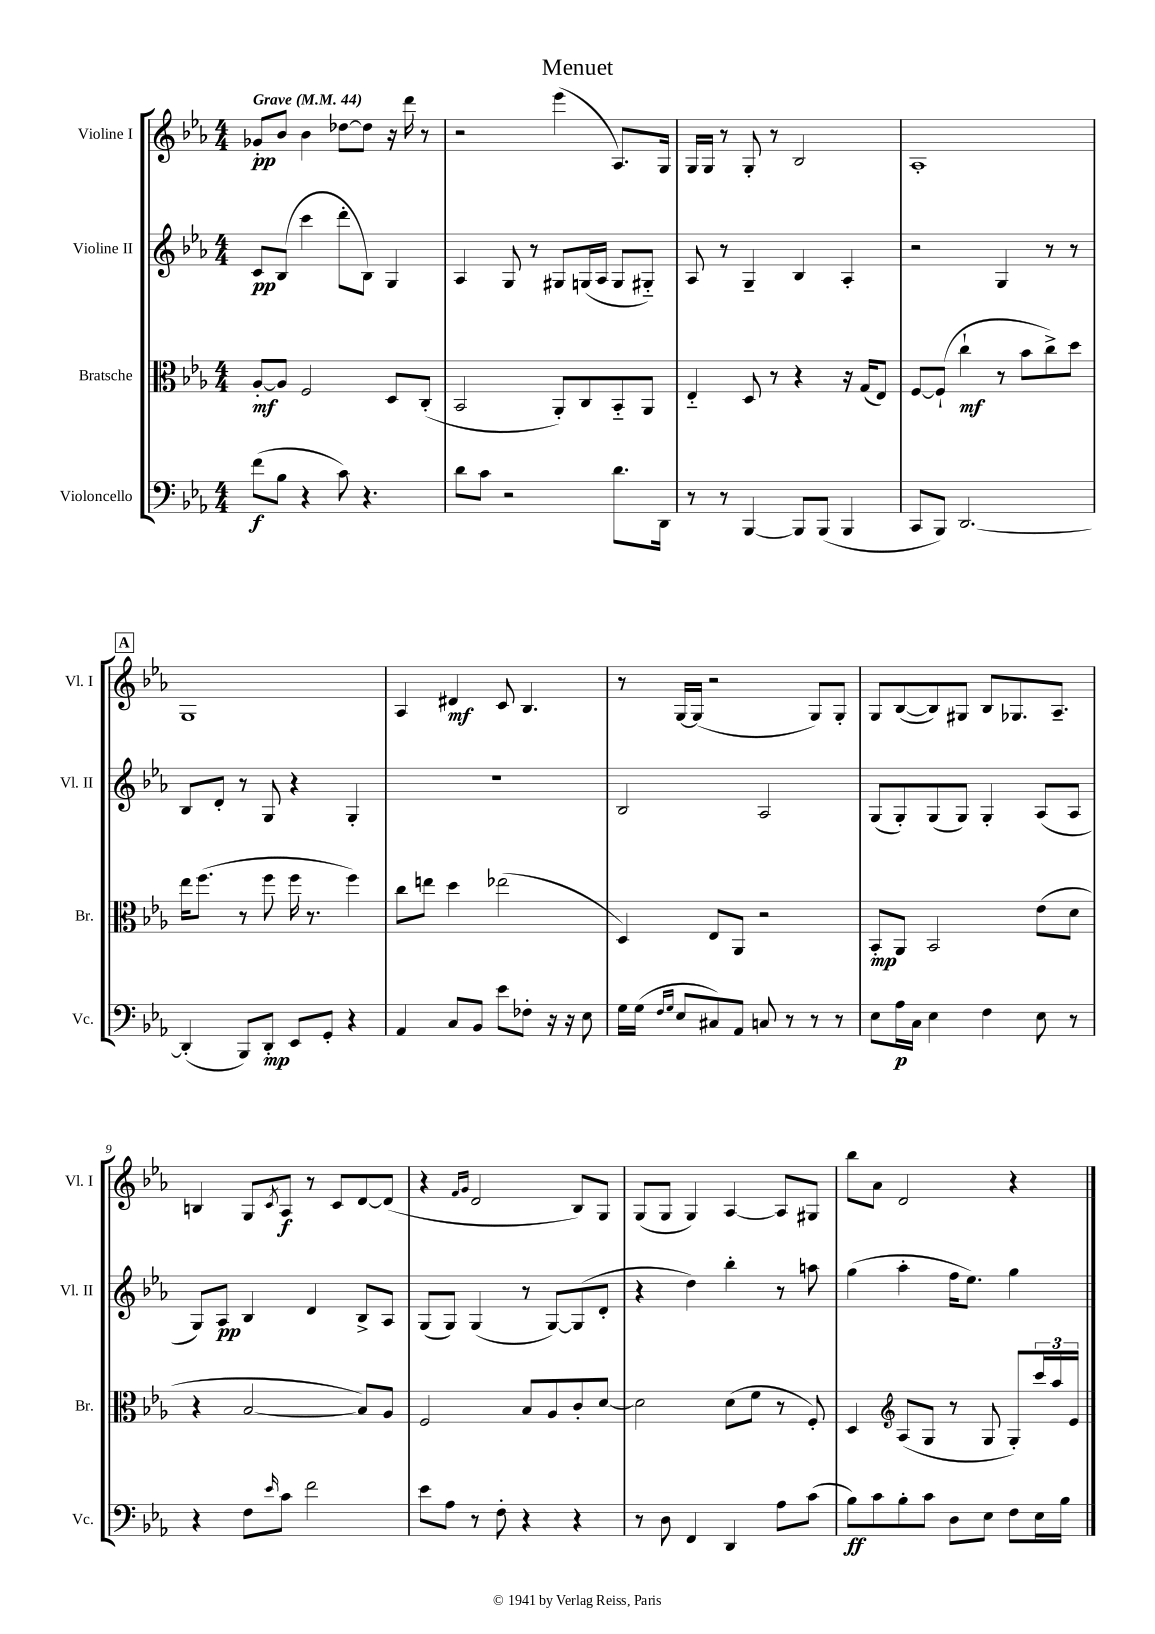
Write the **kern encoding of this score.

**kern	**kern	**kern	**kern
*staff4	*staff3	*staff2	*staff1
*clefF4	*clefC3	*clefG2	*clefG2
*k[b-e-a-]	*k[b-e-a-]	*k[b-e-a-]	*k[b-e-a-]
*M4/4	*M4/4	*M4/4	*M4/4
*MM44	*MM44	*MM44	*MM44
(8f	[8A-'	8c	8g-'
8B-	8A-]	(8B-	8b-
4r	2F	4ccc	4b-
8c)	.	8ddd'	[8dd-
4.r	.	8B-)	8dd-]
.	8D	4G	16r
.	.	.	16ddd
.	(8C'	.	8r
=	=	=	=
8d	2BB-	4A-	2r
8c	.	.	.
2r	.	8G	.
.	.	8r	.
.	8AA-')	8G#	(4eee-
.	8C	(16G	.
.	.	16A-	.
8.d	8BB-'~	8G	8.A-)
.	8AA-	8G#'~)	.
16DD	.	.	16G
=	=	=	=
8r	4E-'~	8A-	16G
.	.	.	16G
8r	.	8r	8r
[4BBB-	8D	4G~	8G'
.	8r	.	8r
8BBB-]	4r	4B-	2B-
(8BBB-	.	.	.
4BBB-	16r	4A-'	.
.	(16G	.	.
.	8E-)	.	.
=	=	=	=
8CC	[8F	2r	1A-'
8BBB-)	(8F`]	.	.
[2.DD	4cc`	.	.
.	8r	4G	.
.	8b-	.	.
.	8cc^)	8r	.
.	8dd	8r	.
=	=	=	=
(4DD']	16ee-	8B-	1G
.	(8.ff	.	.
.	.	8d'	.
8BBB-)	8r	8r	.
8DD'	8ff	8G	.
8EE-	16ff	4r	.
.	8.r	.	.
8GG'	.	.	.
4r	4ff)	4G'	.
=	=	=	=
4AA-	8cc	1r	4A-
.	8ee	.	.
8C	4dd	.	4d#
8BB-	.	.	.
8e-	(2ee-	.	8c
8F-'	.	.	4.B-
16r	.	.	.
16r	.	.	.
8E-	.	.	.
=	=	=	=
16G	4D)	2B-	8r
(16G	.	.	.
16qqF	.	.	.
16qqG	.	.	.
8E-	.	.	[16G
.	.	.	(16G]
8C#)	8E-	.	2r
8AA-	8AA-	.	.
8C	2r	2A-	.
8r	.	.	.
8r	.	.	8G)
8r	.	.	8G'
=	=	=	=
8E-	8BB-'	(8G	8G
16A-	8AA-	8G')	([8B-
16C	.	.	.
4E-	2BB-	(8G	8B-])
.	.	8G)	8G#
4F	.	4G'	8B-
.	.	.	8.G-
8E-	(8e-	(8A-	.
.	.	.	8.A-~
8r	8d	8A-	.
=	=	=	=
4r	4r	8G)	4B
.	.	8A-	.
8F	[2B-	4B-	8G
16qqe-	.	.	8qc
8c	.	.	8A-
2f	.	4d	8r
.	.	.	8c
.	8B-])	8B-^	[8d
.	8A-	8A-	(8d]
=	=	=	=
8e-	2F	(8G	4r
8A-	.	8G)	.
.	.	.	16qqf
.	.	.	16qqg
8r	.	(4G	2d
8F'	.	.	.
4r	8B-	8r	.
.	8A-	[8G)	.
4r	8c'	(8G]	8B-)
.	[8d	8d'	8G
=	=	=	=
8r	2d]	4r	(8G
8D	.	.	8G
4FF	.	4dd)	4G)
4DD	(8d	4bb-'	[4A-
.	8f	.	.
8A-	8r	8r	8A-]
(8c	8F')	8aa	8G#
=	=	=	=
8B-)	4D	(4gg	8bb-
8c	.	.	8a-
*	*clefG2	*	*
8B-'	(8A-	4aa-'	2d
8c	8G	.	.
8D	8r	16ff	.
.	.	8.ee-)	.
8E-	8G	.	.
8F	8G')	4gg	4r
16E-	24ccc	.	.
.	24aa-	.	.
16B-	.	.	.
.	24e-	.	.
==	==	==	==
*-	*-	*-	*-
